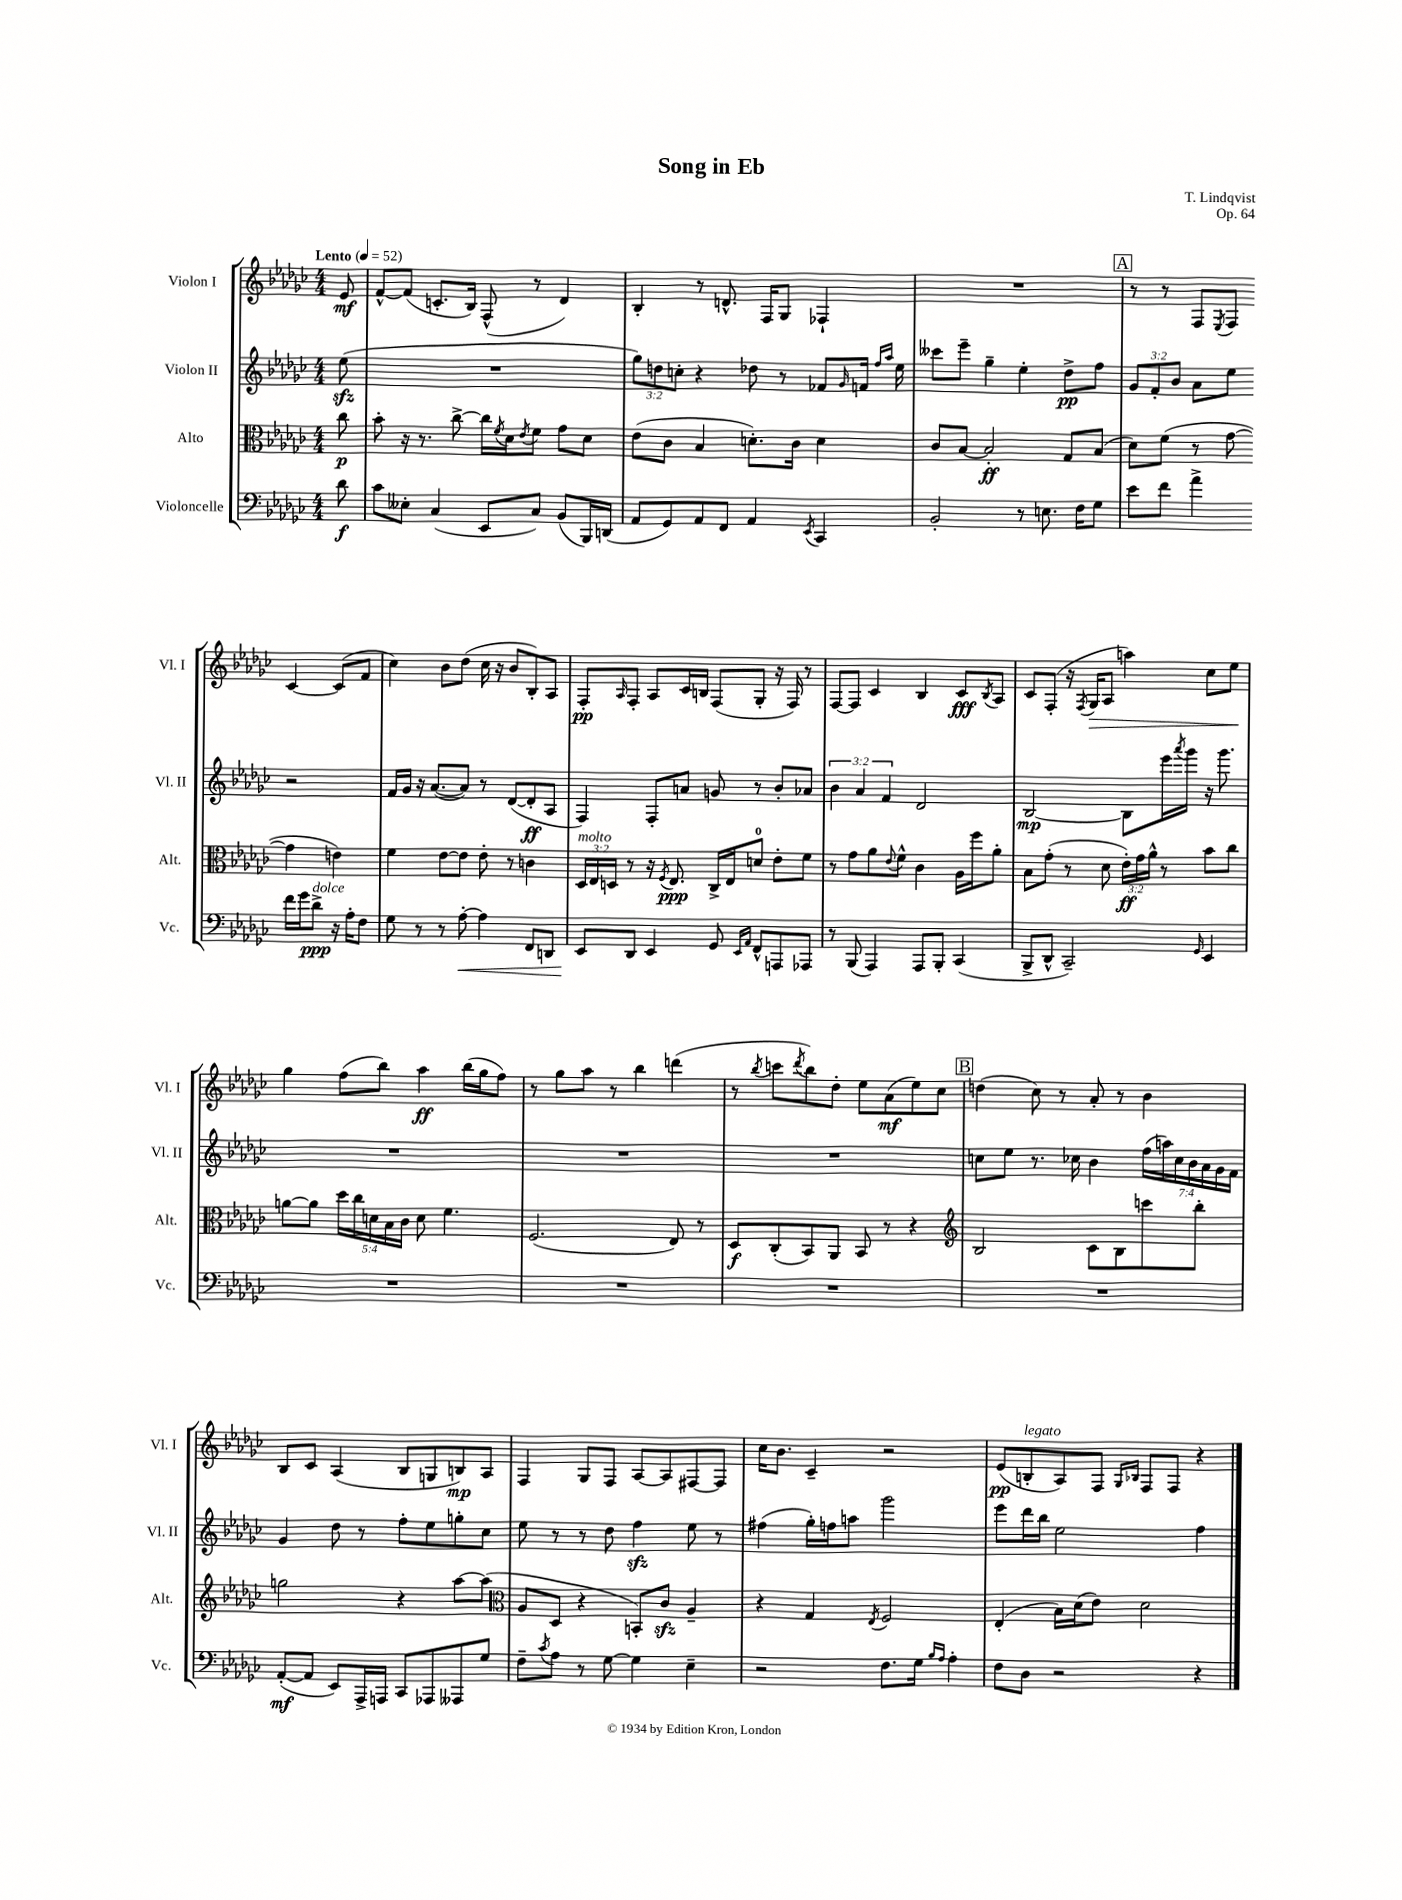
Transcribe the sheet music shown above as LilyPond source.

\header { title = "Song in Eb" composer = "T. Lindqvist" opus = "Op. 64" }
<<
\new StaffGroup <<
\new Staff = "s0" \with { instrumentName = "Violon I" shortInstrumentName = "Vl. I" } {
    \clef treble \key ges \major \numericTimeSignature \time 4/4 \partial 8 \tempo "Lento" 4 = 52
    ees'8\mf |
    f'8~-^ f'8( c'8.-. bes16) f8-^( r8 des'4) |
    bes4-. r8 d'8.-^ f16 ges8 fes4-! |
    R1 |
    \mark \markup { \box "A" } r8 r8 f8 \acciaccatura { ees8 } f8 ces'4~ ces'8( f'8 |
    ces''4) bes'8 des''8( ces''16 r16 bes'8 bes8-.) aes8 |
    f8-.\pp \grace { aes16 } f8-. aes8 ces'16 b16 f8( ges8-. r16 f16) r8 |
    f8~ f8 ces'4 bes4 ces'8\fff \acciaccatura { bes8 } aes8 |
    ces'8 f8-.( r16 \acciaccatura { f8 } ges16\> aes8 a''4) ces''8 ees''8\! |
    ges''4 f''8( bes''8) aes''4\ff bes''16( ges''16 f''8) |
    r8 ges''8 aes''8 r8 bes''4 d'''4( |
    r8 \acciaccatura { bes''8 } c'''8 \acciaccatura { des'''8 } bes''8) des''8-. ees''8 aes'8\mf( ees''8) ces''8 |
    \mark \markup { \box "B" } d''4( ces''8) r8 aes'8-. r8 bes'4 |
    bes8 ces'8 aes4( bes8 g8 b8\mp) aes8 |
    f4 ges8 f8 aes8~ aes8 fis8~ fis8 |
    ces''16 bes'8. ces'4-- r2 |
    ees'8\pp( b8-.^\markup { \italic "legato" } aes8) f8 \grace { ges16 bes16 } f8 f8 r4 \bar "|." |
}
\new Staff = "s1" \with { instrumentName = "Violon II" shortInstrumentName = "Vl. II" } {
    \clef treble \key ges \major \numericTimeSignature \time 4/4 \override Staff.TupletNumber.text = #tuplet-number::calc-fraction-text \partial 8
    ees''8\sfz( |
    R1 |
    \tuplet 3/2 { ges''8) d''8 c''8-. } r4 des''8 r8 fes'8 \grace { ges'16 } f'16 \grace { f''16 aes''16 } ees''16 |
    ceses'''8 ees'''8-- ges''4-- ees''4-. des''8->\pp f''8 |
    \mark \markup { \box "A" } \tuplet 3/2 { ges'8 f'8-. bes'8 } aes'8 ees''8 r2 |
    f'16 ges'16 r16 aes'8.~( aes'8) r8 des'8~( des'8-.\ff aes8 |
    f4) f8-. a'8 g'8 r8 bes'8-. aes'8 |
    \tuplet 3/2 { bes'4 aes'4 f'4 } des'2 |
    bes2~\mp bes8 ees'''16 \acciaccatura { aes'''8 } ges'''16 r16 ges'''8. |
    R1 |
    R1 |
    R1 |
    \mark \markup { \box "B" } c''8 ees''8 r8. ces''16 bes'4 \tuplet 7/4 { f''16( a''16) ces''16 bes'16 aes'16 ges'16 f'16 } |
    ges'4 des''8 r8 f''8-. ees''8 g''8-. ces''8 |
    ees''8 r8 r8 des''8 f''4\sfz ees''8 r8 |
    fis''4( ges''16-.) f''16 a''8 ges'''2 |
    ees'''8 des'''16 bes''16 ees''2 f''4 \bar "|." |
}
\new Staff = "s2" \with { instrumentName = "Alto" shortInstrumentName = "Alt." } {
    \clef alto \key ges \major \numericTimeSignature \time 4/4 \override Staff.TupletNumber.text = #tuplet-number::calc-fraction-text \partial 8
    ces''8\p |
    bes'8-. r16 r8. ces''8~-> ces''16 \acciaccatura { f'8 } des'16 \acciaccatura { ees'8 } f'8 ges'8 des'8 |
    ees'8( ces'8 bes4 d'8.-.) ces'16 d'4 |
    ces'8 bes8~ bes2-.\ff ges8 bes8( |
    \mark \markup { \box "A" } des'8) f'8( r8 ges'8~ ges'4 e'4) |
    f'4 ees'8~ ees'8 ees'8-. r8 c'4 |
    \tuplet 3/2 { des16^\markup { \italic "molto" } ees16 d16 } r8 r16 \acciaccatura { f8 } ees8.\ppp ces16-> ees16 d'8-0 ees'8-. f'8 |
    r8 ges'8 aes'8 \appoggiatura { ees'8 } f'8-^ ces'4 aes16 f''16 aes'8-. |
    bes8 ges'8-.( r8 des'8 \tuplet 3/2 { ees'16-.\ff) ges'16 aes'16-^ } r8 bes'8 ces''8 |
    a'8~ a'8 \tuplet 5/4 { des''16 ces''16 d'16 bes16 ces'16 } d'8 f'4. |
    f2.( ees8) r8 |
    des8\f ces8-.( bes,8) aes,8 bes,8 r8 r4 |
    \mark \markup { \box "B" } \clef treble bes2 ces'8 bes8 c'''8 bes''8-. |
    g''2 r4 aes''8~ aes''8( |
    \clef alto aes8 des8 r4 b,8-.) ces'8\sfz aes4-- |
    r4 ges4 \acciaccatura { ees8 } f2 |
    ees4-.( bes16) des'16( ees'8) des'2 \bar "|." |
}
\new Staff = "s3" \with { instrumentName = "Violoncelle" shortInstrumentName = "Vc." } {
    \clef bass \key ges \major \numericTimeSignature \time 4/4 \partial 8
    des'8\f |
    ces'8 eeses8-. ces4( ees,8 ces8) bes,8( bes,,16) d,16( |
    aes,8 ges,8) aes,8 f,8 aes,4 \acciaccatura { ees,8 } ces,4 |
    bes,2-. r8 e8. f16 ges8 |
    \mark \markup { \box "A" } ees'8 f'8 aes'4-> f'16 ges'16 des'8->\ppp^\markup { \italic "dolce" } r16 aes16-. f8 |
    ges8 r8 r8 aes8~-.\< aes4 f,8 d,8 |
    ees,8\! des,8 ees,4 ges,8 \grace { ees,16 aes,16 } f,8-^ a,,8 aes,,8 |
    r8 bes,,8( aes,,4) aes,,8 bes,,8-. ces,4( |
    bes,,8-> des,8-^ ces,2--) \grace { ges,16 } ees,4 |
    R1 |
    R1 |
    R1 |
    \mark \markup { \box "B" } R1 |
    aes,8~-.\mf( aes,8 ees,8) aes,,16-> a,,16 ces,8 aes,,8 aeses,,8 ges8 |
    f8-- \acciaccatura { ces'8 } aes8 r8 ges8~ ges4 ees4-- |
    r2 f8. ges16 \grace { bes16 aes16 } aes4-. |
    f8 des8 r2 r4 \bar "|." |
}
>>
>>
\layout { \context { \Score \remove "Bar_number_engraver" } }
